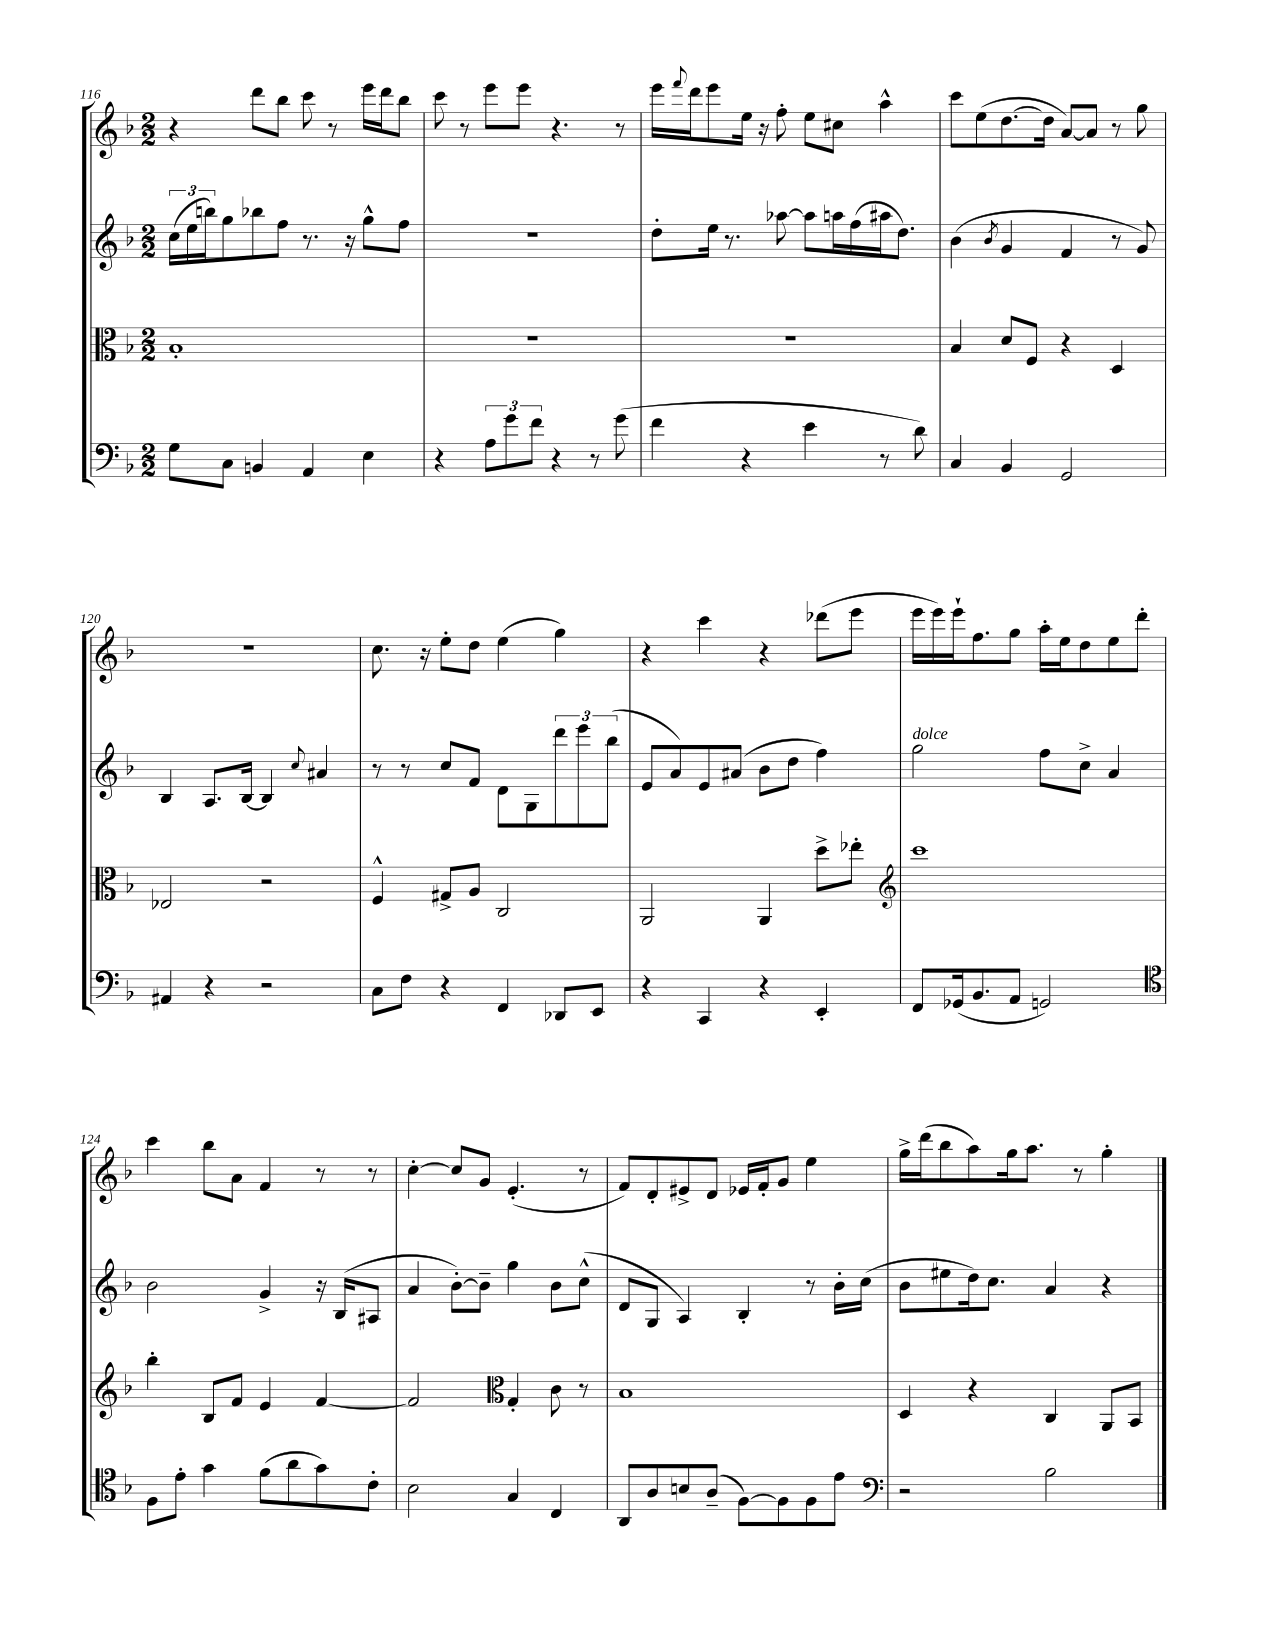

**kern	**kern	**kern	**kern
*staff4	*staff3	*staff2	*staff1
*clefF4	*clefC3	*clefG2	*clefG2
*k[b-]	*k[b-]	*k[b-]	*k[b-]
*M2/2	*M2/2	*M2/2	*M2/2
8G\L	1B-'	(24cc\LL	4r
.	.	24ee\	.
.	.	24bb\J)	.
8C\J	.	8gg\	.
4BB/	.	8bb-\	8ddd\L
.	.	8ff\J	8bb-\J
4AA/	.	8.r	8ccc\
.	.	.	8r
.	.	16r	.
4E\	.	8gg^^\L	16eee\LL
.	.	.	16ddd\J
.	.	8ff\J	8bb-\J
=	=	=	=
4r	1r	1r	8ccc\
.	.	.	8r
12A\L	.	.	8eee\L
12g\	.	.	.
.	.	.	8eee\J
12f\J	.	.	.
4r	.	.	4.r
8r	.	.	.
(8g\	.	.	8r
=	=	=	=
4f\	1r	8dd'\L	16eee\LL
.	.	.	8qqfff/
.	.	.	16ddd\J
.	.	16ee\Jk	8eee\
.	.	8.r	.
4r	.	.	16ee\Jk
.	.	.	16r
.	.	[8aa-\	8ff'\
4e\	.	8aa-\]L	8ee\L
.	.	16aa\L	8cc#\J
.	.	(16ff\	.
8r	.	16aa#\J	4aa^^\
.	.	8.dd\J)	.
8d\)	.	.	.
=	=	=	=
4C/	4B-/	(4b-\	8ccc\L
.	.	.	(8ee\
.	.	8qb-/	.
4BB-/	8d/L	4g/	[8.dd\
.	8F/J	.	.
.	.	.	16dd\]Jk
2GG/	4r	4f/	[8a/L)
.	.	.	8a/]J
.	4D/	8r	8r
.	.	8g/)	8gg\
=	=	=	=
4AA#/	2E-/	4B-/	1r
4r	.	8.A/L	.
.	.	[16B-/Jk	.
2r	2r	4B-/]	.
.	.	8qqcc/	.
.	.	4a#/	.
=	=	=	=
8C\L	4F^^/	8r	8.cc\
8F\J	.	8r	.
.	.	.	16r
4r	8G#^/L	8cc/L	8ee'\L
.	8A/J	8f/J	8dd\J
4FF/	2C/	8d\L	(4ee\
.	.	8G\	.
8DD-/L	.	12ddd\	4gg\)
.	.	12eee\	.
8EE/J	.	.	.
.	.	(12bb-\J	.
=	=	=	=
4r	2AA/	8e/L	4r
.	.	8a/)	.
4CC/	.	8e/	4ccc\
.	.	(8a#/J	.
4r	4AA/	8b-\L	4r
.	.	8dd\J	.
4EE'/	8dd^\L	4ff\)	(8ddd-\L
.	8ee-'\J	.	8eee\J
=	=	=	=
*	*clefG2	*	*
8FF/L	1ccc	2gg\	16eee\LL
.	.	.	16eee\)
(16GG-/k	.	.	16eee`\J
8.BB-/	.	.	8.ff\
8AA/J	.	.	8gg\J
2GG/)	.	8ff\L	16aa'\LL
.	.	.	16ee\J
.	.	8cc^\J	8dd\
.	.	4a/	8ee\
.	.	.	8ddd'\J
=	=	=	=
*clefC4	*	*	*
8F\L	4bb-'\	2b-\	4ccc\
8e'\J	.	.	.
4g\	8B-/L	.	8bb-\L
.	8f/J	.	8a\J
(8f\L	4e/	4g^/	4f/
8a\	.	.	.
8g\)	[4f/	16r	8r
.	.	(16B-/LK	.
8c'\J	.	8A#/J	8r
=	=	=	=
2B-\	2f/]	4a/	[4cc'\
.	.	[8b-'\L)	8cc/]L
.	.	8b-~\]J	8g/J
*	*clefC3	*	*
4G/	4G'/	4gg\	(4.e'/
4C/	8c\	8b-\L	.
.	8r	(8cc^^\J	8r
=	=	=	=
8AA/L	1B-	8d/L	8f/L)
8A/	.	8G/J	8d'/
8B/	.	4A/)	8e#^/
(8A~/J	.	.	8d/J
[8F\L)	.	4B-'/	16e-/LL
.	.	.	16f'/J
8F\]	.	.	8g/J
8F\	.	8r	4ee\
8e\J	.	16b-'\LL	.
.	.	(16cc\JJ	.
=	=	=	=
*clefF4	*	*	*
2r	4D/	8b-\L	16gg^\LL
.	.	.	(16ddd\J
.	.	8ee#\	8bb-\
.	4r	16dd\k)	8aa\)
.	.	8.cc\J	.
.	.	.	16gg\k
.	.	.	8.aa\J
2B-\	4C/	4a/	.
.	.	.	8r
.	8AA/L	4r	4gg'\
.	8BB-/J	.	.
==	==	==	==
*-	*-	*-	*-
